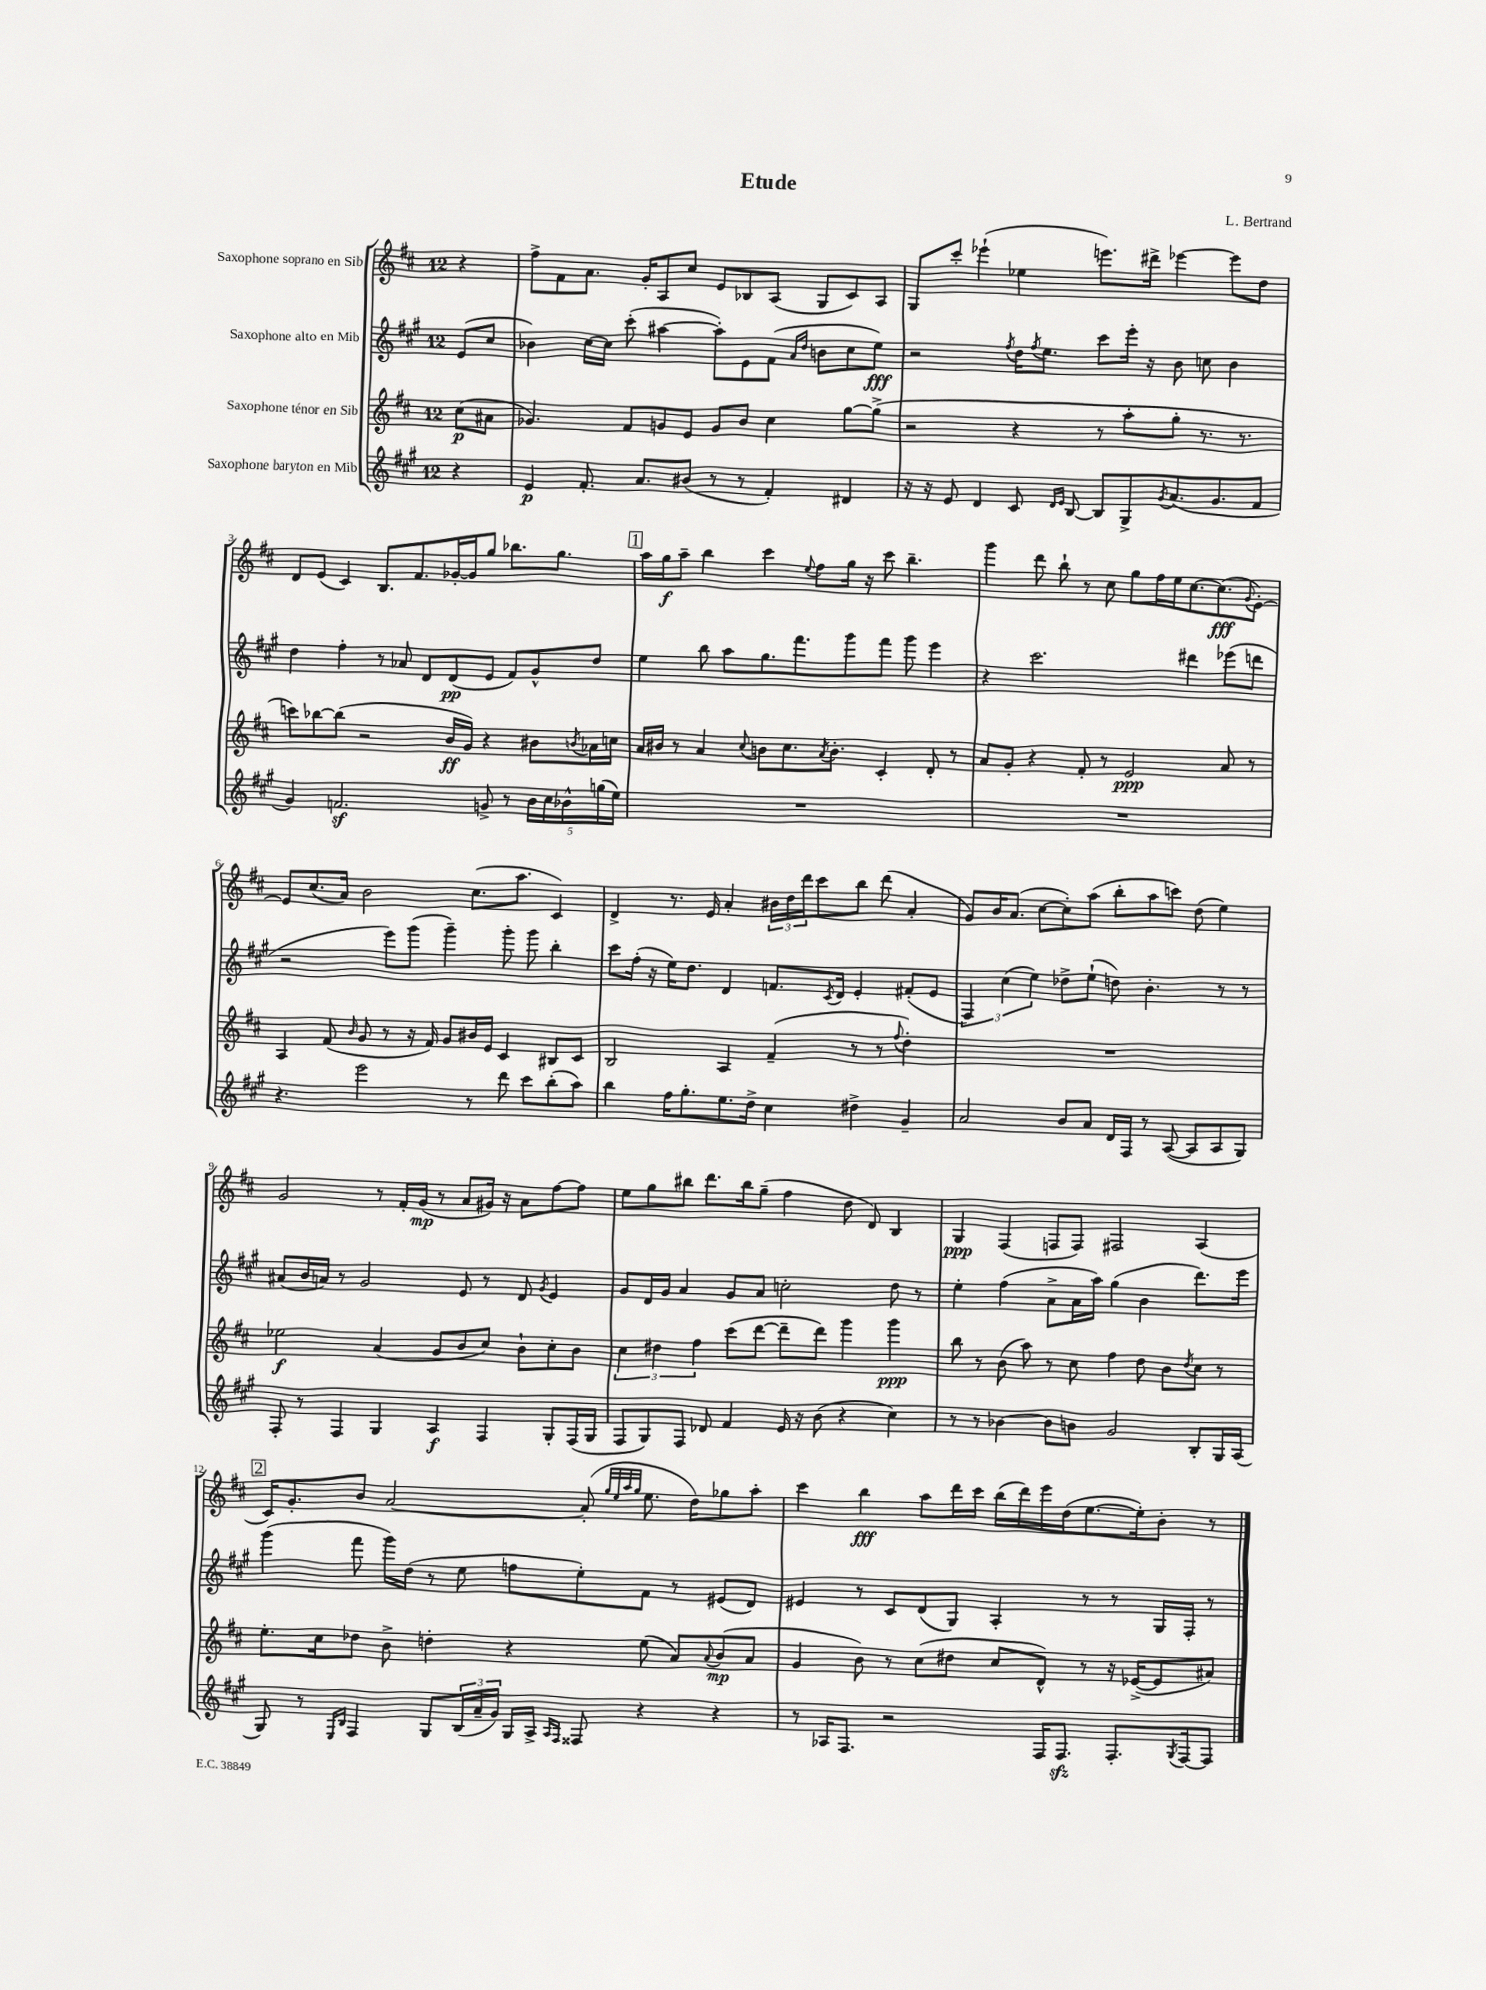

**kern	**dynam	**kern	**dynam	**kern	**dynam	**kern	**dynam
*part4	*part4	*part3	*part3	*part2	*part2	*part1	*part1
*staff4	*staff4	*staff3	*staff3	*staff2	*staff2	*staff1	*staff1
*I"Saxophone baryton en Mib	*	*I"Saxophone ténor en Sib	*	*I"Saxophone alto en Mib	*	*I"Saxophone soprano en Sib	*
*clefG2	*	*clefG2	*	*clefG2	*	*clefG2	*
*k[f#c#g#]	*	*k[f#c#]	*	*k[f#c#g#]	*	*k[f#c#]	*
*M12/8	*	*M12/8	*	*M12/8	*	*M12/8	*
=	=	=	=	=	=	=	=
4r	.	(8cc#\L	p	(8e/L	.	4r	.
.	.	8a#X\J	.	8cc#/J	.	.	.
=1	=1	=1	=1	=1	=1	=1	=1
4e/	p	4.g-X/)	.	4b-X\)	.	8ff#^\L	.
.	.	.	.	.	.	8f#\	.
8.f#'/	.	.	.	[16cc#\LL	.	8.a\J	.
.	.	.	.	16cc#\JJ]	.	.	.
.	.	8f#/L	.	(8ccc#'\	.	.	.
8.a/L	.	.	.	.	.	16g'/KL	.
.	.	8gn/	.	[4aa#X\	.	8A/	.
(8b#X/J	.	8e/J	.	.	.	8cc#/J	.
8r	.	8g/L	.	8aa#'\L])	.	8e/L	.
8r	.	8b/J	.	8e\	.	8B-X/	.
4f#'/)	.	4cc#\	.	(8f#\J	.	(8A/J	.
.	.	.	.	16qqa/LL	.	.	.
.	.	.	.	16qqdd/JJ	.	.	.
.	.	.	.	8bn\L	.	8G/L	.
4d#X/	.	[8gg\L	.	8cc#\	.	8c#/)	.
.	.	(8gg^\J]	.	8ee\J)	fff	8A/J	.
=2	=2	=2	=2	=2	=2	=2	=2
16r	.	2r	.	2r	.	8G/L	.
16r	.	.	.	.	.	.	.
8e/	.	.	.	.	.	8ccc#'/J	.
4d/	.	.	.	.	.	(4eee-X`\	.
.	.	.	.	8qff#/	.	.	.
8c#/	.	4r	.	16dd\KL	.	4ee-X\	.
.	.	.	.	8qff#/	.	.	.
.	.	.	.	8.ee\J	.	.	.
16qqd/LL	.	.	.	.	.	.	.
16qqe/JJ	.	.	.	.	.	.	.
[8B/	.	.	.	.	.	.	.
8B/L]	.	8r	.	8ccc#\L	.	8.eeen\L)	.
8G#^/	.	8aa'\L	.	16eee'\Jk	.	.	.
.	.	.	.	16r	.	16ddd#X^\Jk	.
8qg#/	.	.	.	.	.	.	.
(8.a/	.	8gg'\J	.	8b\	.	[4eee-X\	.
.	.	8.r	.	8ccn\	.	.	.
8.g#/	.	.	.	.	.	.	.
.	.	.	.	4b\	.	8eee-\L]	.
.	.	8.r	.	.	.	.	.
8f#/J	.	.	.	.	.	8dd\J	.
!!LO:LB:g=z
=3	=3	=3	=3	=3	=3	=3	=3
4g#/)	.	8cccn\L)	.	4dd\	.	8d/L	.
.	.	[8bb-X\	.	.	.	(8e/J	.
2.fnz/	.	(8bb-\J]	.	4ff#'\	.	4c#/)	.
.	.	2r	.	.	.	.	.
.	.	.	.	8r	.	8.B/L	.
.	.	.	.	8a-X/	.	.	.
.	.	.	.	.	.	8.f#/	.
.	.	.	.	8d/L	.	.	.
.	.	16b/LL	ff	(8d/	pp	[16g-X'/L	.
.	.	16g/JJ)	.	.	.	16g-/J]	.
8gn^/	.	4r	.	8e/J	.	8gg/J	.
8r	.	.	.	8f#/L)	.	8.bb-X\L	.
20b\LL	.	8b#X\L	.	8g#^^/	.	.	.
20cc#\	.	.	.	.	.	.	.
.	.	.	.	.	.	8.gg\J	.
20b-X^^\	.	.	.	.	.	.	.
.	.	8qbn/	.	.	.	.	.
.	.	16a-X\L	.	8dd/J	.	.	.
(20ggn\	.	.	.	.	.	.	.
.	.	16ccn\JJ	.	.	.	.	.
20ee\JJ)	.	.	.	.	.	.	.
!!LO:REH:place=s1:t=1
=4	=4	=4	=4	=4	=4	=4	=4
1.r	.	16a/LL	.	4ee\	.	16aa\LL	.
.	.	16b#X/JJ	.	.	.	16gg\J	f
.	.	8r	.	.	.	8aa~\J	.
.	.	4a/	.	8bb\	.	4bb\	.
.	.	.	.	8aa\L	.	.	.
.	.	8qqcc#/	.	.	.	.	.
.	.	8bn\L	.	8.gg#\	.	4ccc#\	.
.	.	8.cc#\	.	.	.	.	.
.	.	.	.	8.fff#\	.	.	.
.	.	.	.	.	.	8qqee/	.
.	.	.	.	.	.	8ff#\L	.
.	.	8qa/	.	.	.	.	.
.	.	8.b'\J	.	.	.	.	.
.	.	.	.	8ggg#\	.	16gg\Jk	.
.	.	.	.	.	.	16r	.
.	.	4c#'/	.	8fff#\J	.	8ccc#\	.
.	.	.	.	8ggg#\	.	4.bb~\	.
.	.	8d'/	.	4eee\	.	.	.
.	.	8r	.	.	.	.	.
=5	=5	=5	=5	=5	=5	=5	=5
1.r	.	8a/L	.	4r	.	4ggg\	.
.	.	8g'/J	.	.	.	.	.
.	.	4r	.	2.ccc#\	.	8ddd\	.
.	.	.	.	.	.	8bb`\	.
.	.	8f#'/	.	.	.	8r	.
.	.	8r	.	.	.	8cc#\	.
.	.	2e/	ppp	.	.	8gg\L	.
.	.	.	.	.	.	16ff#\L	.
.	.	.	.	.	.	16ee\J	.
.	.	.	.	4ddd#X\	.	[8.cc#\	.
.	.	.	.	.	.	(8.cc#\]	fff
.	.	8a/	.	(8eee-X\L	.	.	.
.	.	.	.	.	.	8qqg/	.
.	.	8r	.	8dddn\J	.	[8e'\J)	.
!!LO:LB:g=z
=6	=6	=6	=6	=6	=6	=6	=6
4.r	.	4A/	.	2r	.	8e/L]	.
.	.	.	.	.	.	(8.cc#/	.
.	.	(8f#/	.	.	.	.	.
.	.	.	.	.	.	16a/Jk)	.
.	.	16qqb/	.	.	.	.	.
2eee\	.	8g/	.	.	.	2b\	.
.	.	8r	.	8eee\L)	.	.	.
.	.	16r	.	(8ggg#\J	.	.	.
.	.	16f#/)	.	.	.	.	.
.	.	8g/L	.	4ggg#~\)	.	.	.
8r	.	16b#X/L	.	.	.	(8.cc#\L	.
.	.	16e/JJ	.	.	.	.	.
8ddd\	.	4c#/	.	8ggg#'\	.	.	.
.	.	.	.	.	.	8.aa\J	.
8ccc#\L	.	.	.	8ggg#\	.	.	.
(8bb'\	.	8B#X/L	.	4bb'\	.	4c#/)	.
8aa\J)	.	8c#/J	.	.	.	.	.
=7	=7	=7	=7	=7	=7	=7	=7
4bb\	.	2B/	.	8ccc#\L	.	4d^/	.
.	.	.	.	(16ff#'\Jk	.	.	.
.	.	.	.	16r	.	.	.
16ff#\KL	.	.	.	16ee\KL)	.	8.r	.
8.gg#'\	.	.	.	8.dd\J	.	.	.
.	.	.	.	.	.	16e/	.
8.ee\	.	4A/	.	4d/	.	4a'/	.
16dd^\Jk	.	.	.	.	.	.	.
4cc#\	.	(4f#~/	.	8.fn/L	.	24b#X\LL	.
.	.	.	.	.	.	24dd\	.
.	.	.	.	.	.	24ddd\J	.
.	.	.	.	.	.	8ccc#\	.
.	.	.	.	8qc#/	.	.	.
.	.	.	.	16d/Jk	.	.	.
4dd#X^\	.	8r	.	4e'/	.	8bb\J	.
.	.	8r	.	.	.	(8ddd\	.
.	.	8qqff#/	.	.	.	.	.
4g#~/	.	4dd'\)	.	(8f#X'/L	.	4a'/	.
.	.	.	.	8e/J	.	.	.
=8	=8	=8	=8	=8	=8	=8	=8
2a/	.	1.r	.	6F#/)	.	8g/L)	.
.	.	.	.	.	.	16b/K	.
.	.	.	.	(6cc#\	.	.	.
.	.	.	.	.	.	(8.a/J	.
.	.	.	.	6ee\)	.	.	.
.	.	.	.	.	.	[8cc#\L	.
8b/L	.	.	.	8dd-X^\L	.	8cc#'\])	.
8a/J	.	.	.	(8ee`\J	.	(8aa\J	.
16d/LL	.	.	.	8ddn\)	.	8bb'\L	.
16F#/JJ	.	.	.	.	.	.	.
8r	.	.	.	4.b'\	.	8aa\	.
([8A/	.	.	.	.	.	8cccn\J)	.
8A/L]	.	.	.	.	.	(8dd\	.
8A/	.	.	.	8r	.	4ee\)	.
8G#/J)	.	.	.	8r	.	.	.
!!LO:LB:g=z
=9	=9	=9	=9	=9	=9	=9	=9
8F#'/	.	2ee-X\	f	(8a#X/L	.	2g/	.
8r	.	.	.	16b/L	.	.	.
.	.	.	.	16an/JJ)	.	.	.
4F#/	.	.	.	8r	.	.	.
.	.	.	.	2g#/	.	.	.
4G#/	.	(4a/	.	.	.	8r	.
.	.	.	.	.	.	16f#'/LL	.
.	.	.	.	.	.	(16g/JJ	mp
4A/	f	8g/L	.	.	.	8r	.
.	.	8b/	.	8e/	.	8a/L	.
4F#/	.	8cc#/J)	.	8r	.	16g#X/Jk)	.
.	.	.	.	.	.	16r	.
.	.	8b`\L	.	8d/	.	8a\L	.
.	.	.	.	8qg#/	.	.	.
8G#'/L	.	8cc#'\	.	4e/	.	[8ff#\	.
(16F#/L	.	8b\J	.	.	.	8ff#\J]	.
16G#/JJ	.	.	.	.	.	.	.
=10	=10	=10	=10	=10	=10	=10	=10
8F#/L	.	6cc#\	.	8g#/L	.	8ee\L	.
8G#/)	.	.	.	16d/L	.	8gg\	.
.	.	6dd#X\	.	.	.	.	.
.	.	.	.	16g#/JJ	.	.	.
8F#/J	.	.	.	4a/	.	8bb#X\J	.
.	.	6ff#\	.	.	.	.	.
8d-X/	.	.	.	.	.	8.ddd\L	.
4f#/	.	(8ccc#\L	.	8g#/L	.	.	.
.	.	.	.	.	.	16bb#\k	.
.	.	[8ddd\J	.	8a/J	.	(8gg~\J	.
16e/	.	8ddd~\L]	.	2ccn'\	.	4ff#\	.
16r	.	.	.	.	.	.	.
(8b\	.	8ddd\J)	.	.	.	.	.
4r	.	4ggg\	.	.	.	8dd\	.
.	.	.	.	.	.	8d/)	.
4cc#\)	.	4ggg\	ppp	8dd\	.	4B/	.
.	.	.	.	8r	.	.	.
=11	=11	=11	=11	=11	=11	=11	=11
8r	.	8bb\	.	4ee'\	.	4G/	ppp
8r	.	8r	.	.	.	.	.
[4b-X\	.	(8b\	.	(4ff#\	.	(4F#/	.
.	.	8aa\)	.	.	.	.	.
8b-\L]	.	8r	.	8a^\L	.	8Fn/L	.
8bn\J	.	8cc#\	.	16a\L	.	8F/J)	.
.	.	.	.	16aa\JJ)	.	.	.
2g#/	.	4ff#\	.	(4gg#\	.	2F#X/	.
.	.	8dd\	.	4b\	.	.	.
.	.	8b\L	.	.	.	.	.
.	.	8qdd/	.	.	.	.	.
8B'/L	.	8cc#\J	.	8.ddd\L)	.	(4A/	.
16G#/L	.	8r	.	.	.	.	.
(16A/JJ	.	.	.	16eee\Jk	.	.	.
!!LO:LB:g=z
!!LO:REH:place=s1:t=2
=12	=12	=12	=12	=12	=12	=12	=12
8G#/)	.	8.ee'\L	.	(4ggg#\	.	16c#/KL)	.
.	.	.	.	.	.	8.g'/	.
8r	.	.	.	.	.	.	.
.	.	16cc#\k	.	.	.	.	.
16qqE/LL	.	.	.	.	.	.	.
16qqB/JJ	.	.	.	.	.	.	.
4F#/	.	8dd-X\J	.	8fff#\	.	8b/J	.
.	.	8b^\	.	16ggg#\LL)	.	[2a/	.
.	.	.	.	(16dd\JJ	.	.	.
8G#/L	.	4ddn'\	.	8r	.	.	.
(24B/L	.	.	.	8ee\	.	.	.
24a~/	.	.	.	.	.	.	.
24g#/JJ)	.	.	.	.	.	.	.
16G#/LL	.	4r	.	8ffn\L	.	.	.
16A^/JJ	.	.	.	.	.	.	.
16qqA/LL	.	.	.	.	.	.	.
16qqF#/JJ	.	.	.	.	.	.	.
8F##X/	.	.	.	8ee'\)	.	(8a'/]	.
.	.	.	.	.	.	32qqgg/LLL	.
.	.	.	.	.	.	32qqee/	.
.	.	.	.	.	.	32qqaa/	.
.	.	.	.	.	.	32qqgg/JJJ	.
4r	.	(8ee\	.	8f#\J	.	8.ee\	.
.	.	8a/L)	.	8r	.	.	.
.	.	.	.	.	.	16dd\KL)	.
.	.	8qqa/	.	.	.	.	.
4r	.	(8b/	mp	(8e#X/L	.	8gg-X\	.
.	.	8a/J	.	8d/J)	.	8aa'\J	.
=13	=13	=13	=13	=13	=13	=13	=13
8r	.	4g/	.	4e#X/	.	4ccc#\	.
16A-X/KL	.	.	.	.	.	.	.
8.F#/J	.	.	.	.	.	.	.
.	.	8b\)	.	8r	.	4bb\	fff
2r	.	8r	.	8c#/L	.	.	.
.	.	(8cc#\L	.	(8d/	.	8aa\L	.
.	.	8dd#X\J	.	8G#/J)	.	16ddd\L	.
.	.	.	.	.	.	16ccc#\JJ	.
.	.	8cc#/L	.	4A'/	.	(16bb\LL	.
.	.	.	.	.	.	16ddd\)	.
16F#/KL	.	8d^^/J)	.	.	.	16eee\	.
8.F#zz/J	.	.	.	.	.	(16dd\J	.
.	.	8r	.	8r	.	[8.ee\	.
8.F#'/L	.	16r	.	8r	.	.	.
.	.	([16e-X^/KL	.	.	.	16ee'\k])	.
.	.	8e-/]	.	16G#/LL	.	8b'\J	.
8qG#/	.	.	.	.	.	.	.
[16F#/k	.	.	.	16F#'/JJ	.	.	.
8F#/J]	.	8a#X/J)	.	8r	.	8r	.
==	==	==	==	==	==	==	==
*-	*-	*-	*-	*-	*-	*-	*-
